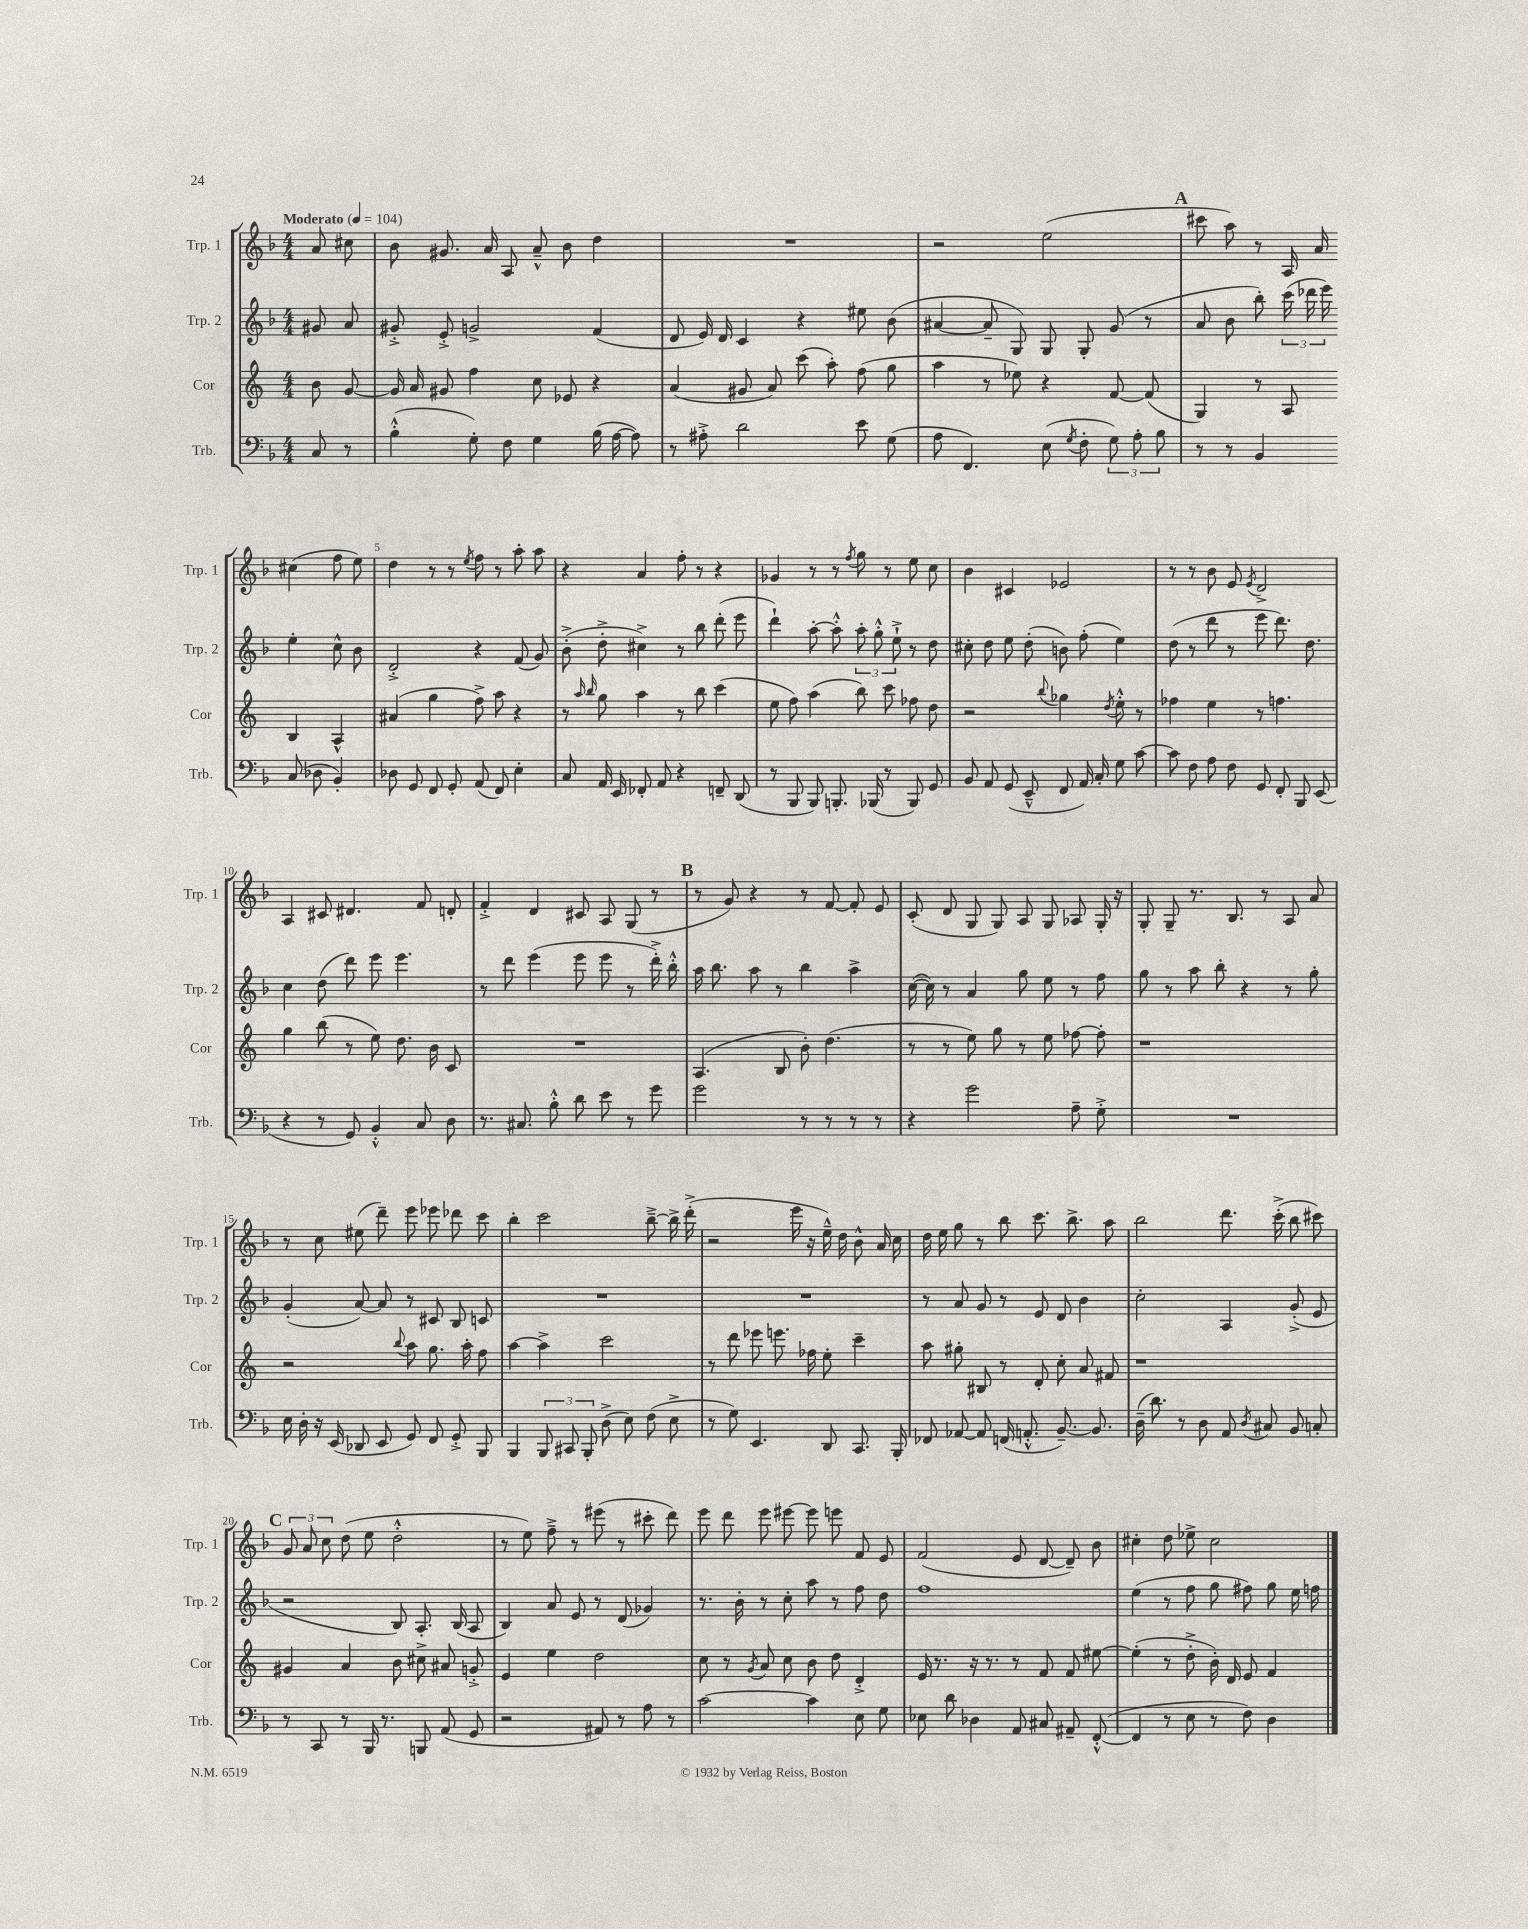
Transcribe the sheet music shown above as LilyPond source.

<<
\new StaffGroup <<
\new Staff = "s0" \with { instrumentName = "Trp. 1" shortInstrumentName = "Trp. 1" } {
    \clef treble \key f \major \numericTimeSignature \time 4/4 \partial 4 \tempo "Moderato" 4 = 104
    \autoBeamOff a'8 cis''8 |
    bes'8 gis'8. a'16 a8 a'8---^ bes'8 d''4 |
    R1 |
    r2 e''2( |
    \mark \markup { \bold "A" } cis'''8 a''8) r8 a16 a'16 cis''4( f''8 e''8) |
    d''4 r8 r8 \acciaccatura { e''8 } f''8 r8 a''8-. a''8 |
    r4 a'4 f''8-. r8 r4 |
    ges'4 r8 r8 \acciaccatura { f''8 } g''8 r8 e''8 c''8 |
    bes'4 cis'4 ees'2 |
    r8 r8 bes'8 e'8 \acciaccatura { e'8 } d'2-> |
    a4 cis'8 dis'4. f'8 d'8-. |
    f'4-.-> d'4 cis'8 a8 g8( r8 |
    \mark \markup { \bold "B" } r8 g'8) r4 r8 f'8~ f'8-. e'8 |
    c'8-.( d'8 g8 g8) a8 g8 aes8 g16-. r16 |
    g8-. g8-- r8. bes8. r8 a8 a'8 |
    r8 c''8 eis''8( d'''8--) e'''8 ees'''8 des'''8 c'''8 |
    bes''4-. c'''2 bes''8~---> bes''16-> d'''16-.->( |
    r2 e'''16 r16 e''16---^) d''16 bes'8-^ a'16 c''16 |
    d''16 e''16 g''8 r8 bes''8 c'''8. bes''8.-> a''8 |
    bes''2 d'''8. c'''16-.->( bes''8 cis'''8) |
    \mark \markup { \bold "C" } \tuplet 3/2 { g'8 a'8 c''8 } d''8( e''8 d''2-.-^ |
    r8 e''8) f''8---> r8 eis'''8( r8 cis'''8-. d'''8) |
    e'''8 d'''8 e'''8 eis'''8~ eis'''8 e'''8 f'8 e'8 |
    f'2( e'8 d'8~ d'8--) bes'8 |
    cis''4-. d''8 ees''8-> cis''2 \bar "|." |
}
\new Staff = "s1" \with { instrumentName = "Trp. 2" shortInstrumentName = "Trp. 2" } {
    \clef treble \key f \major \numericTimeSignature \time 4/4 \partial 4
    \autoBeamOff gis'8 a'8 |
    gis'8-.-> e'8-.-> g'2-> f'4( |
    d'8 e'16) d'16 c'4 r4 eis''8 bes'8( |
    ais'4~ ais'8-- g8) g8 g8-. g'8( r8 |
    \mark \markup { \bold "A" } a'8 bes'8 bes''8-.) \tuplet 3/2 { c'''16( des'''16 e'''16) } e''4-. c''8-^ bes'8 |
    d'2-.-> r4 f'8( g'8) |
    bes'8-.->( d''8-.-> cis''4->) r8 bes''8 d'''8-.( e'''8 |
    d'''4-!) a''8~-. a''8-.-^ \tuplet 3/2 { a''8-. g''8-.-^ e''8-!-> } r8 d''8 |
    cis''8-. d''8 e''8 d''8-.( b'8) f''8-.( e''4) |
    d''8( r8 d'''8 r8 e'''8 d'''8.) d''8. |
    c''4 d''8( d'''8) e'''8 e'''4. |
    r8 d'''8 e'''4( e'''8 e'''8 r8 d'''16-.->) bes''16-.-^ |
    \mark \markup { \bold "B" } a''16 bes''8. a''8 r8 bes''4 a''4-> |
    c''16~( c''16) r8 a'4 g''8 e''8 r8 f''8 |
    g''8 r8 a''8 bes''8-. r4 r8 g''8-. |
    g'4-.( a'8~) a'8 r8 cis'8 bes8 c'8 |
    R1 |
    R1 |
    r8 a'8 g'8 r8 e'8 d'8 bes'4 |
    c''2-. a4 g'8-.->( e'8 |
    \mark \markup { \bold "C" } r2 bes8) a8.-. bes16( a8 |
    bes4) a'8 e'8 r8 d'8( ges'4) |
    r8. bes'16-. r8 c''8-. a''8 r8 f''8 d''8 |
    f''1 |
    e''4( r8 f''8 g''8 fis''8) g''8 e''16 f''16 \bar "|." |
}
\new Staff = "s2" \with { instrumentName = "Cor" shortInstrumentName = "Cor" } {
    \clef treble \key c \major \numericTimeSignature \time 4/4 \partial 4
    \autoBeamOff b'8 g'8~ |
    g'16 a'16 gis'8 f''4 c''8 ees'8 r4 |
    a'4( gis'8 a'8) c'''8( a''8-.) f''8( g''8 |
    a''4 r8 ees''8) r4 f'8~ f'8( |
    \mark \markup { \bold "A" } g4) r8 a8 b4 a4-^ |
    ais'4( g''4 f''8->) a''8 r4 |
    r8 \grace { a''16 b''16 } g''8 a''4 r8 b''8 c'''4( |
    e''8 f''8) a''4( b''8) c'''8 fes''8 d''8 |
    r2 \appoggiatura { b''8 } ges''4 \acciaccatura { d''8 } e''8-.-^ r8 |
    fes''4 e''4 r8 f''4. |
    g''4 b''8( r8 e''8) d''8. b'16 c'8 |
    R1 |
    \mark \markup { \bold "B" } a4.( b8 b'8-.) d''4.( |
    r8 r8 e''8) g''8 r8 e''8 fes''8~ fes''8-. |
    r1 |
    r2 \appoggiatura { b''8 } a''8 g''8. a''16-. f''8 |
    a''4~ a''4-> c'''2 |
    r8 d'''8 ees'''8 e'''8. fes''16 e''8-. c'''4-- |
    a''8 gis''8-. bis8 r8 d'8-. c''8-. a'8 fis'8 |
    r1 |
    \mark \markup { \bold "C" } gis'4 a'4 b'8 cis''8-> ais'8 g'8-.-> |
    e'4 e''4 d''2 |
    c''8 r8 \acciaccatura { g'8 } a'8 c''8 b'8 d''8 d'4-.-> |
    e'16 r8. r16 r8. r8 f'8 f'8 eis''8~ |
    eis''4-.( r8 d''8-.-> b'16-.) d'16 e'8 f'4 \bar "|." |
}
\new Staff = "s3" \with { instrumentName = "Trb." shortInstrumentName = "Trb." } {
    \clef bass \key f \major \numericTimeSignature \time 4/4 \partial 4
    \autoBeamOff c8 r8 |
    bes4-.-^( g8-.) f8 g4 bes16( a16~ a8) |
    r8 ais8-.-> d'2 e'8 g8( |
    a8 f,4.) e8( \acciaccatura { g8 } f8-. \tuplet 3/2 { g8) a8-. bes8 } |
    \mark \markup { \bold "A" } r8 r8 bes,4 c8( des8 bes,4-.) |
    des8 g,8 f,8 g,8-. a,8( f,8) e4-. |
    c8 a,16 e,16 fes,8-. a,8 r4 f,8-- d,8( |
    r8 bes,,8 bes,,8) b,,8.-. bes,,16( r8 bes,,8) g,8 |
    bes,8 a,8 g,8( e,8---^ f,8 a,16) c16-. g8 c'8~ |
    c'8 f8 a8 f8 g,8 f,8-. bes,,8 e,8( |
    r4 r8 g,8) bes,4-.-^ c8 d8 |
    r8. cis8. bes8-.-^ d'8 e'8 r8 g'8 |
    \mark \markup { \bold "B" } g'2 r8 r8 r8 r8 |
    r4 g'2 a8-- g8-.-> |
    R1 |
    e16 d16-. r16 e,16( des,8 e,8 g,8) f,8 g,8-.-> bes,,8 |
    bes,,4 \tuplet 3/2 { bes,,8 cis,8 bes,,8-. } d8->( e8) f8( e8-> |
    r8 g8) e,4. d,8 c,8. bes,,16-. |
    fes,8 aes,8~ aes,8 f,16( a,8.-.-^ bes,8.~--) bes,8. |
    d16--( d'8.) r8 d8 a,8 \acciaccatura { d8 } cis8 bes,8 c8-. |
    \mark \markup { \bold "C" } r8 c,8 r8 bes,,16 r8. b,,8 a,8( g,8 |
    r2 ais,8) r8 a8 r8 |
    c'2~ c'4 e8 g8 |
    ees8 d'8 des4 a,8 cis8 ais,8-- f,8~-.-^( |
    f,4 r8 e8 r8 f8) d4 \bar "|." |
}
>>
>>
\layout { \context { \Score \override BarNumber.break-visibility = ##(#f #t #t) barNumberVisibility = #(every-nth-bar-number-visible 5) } }
